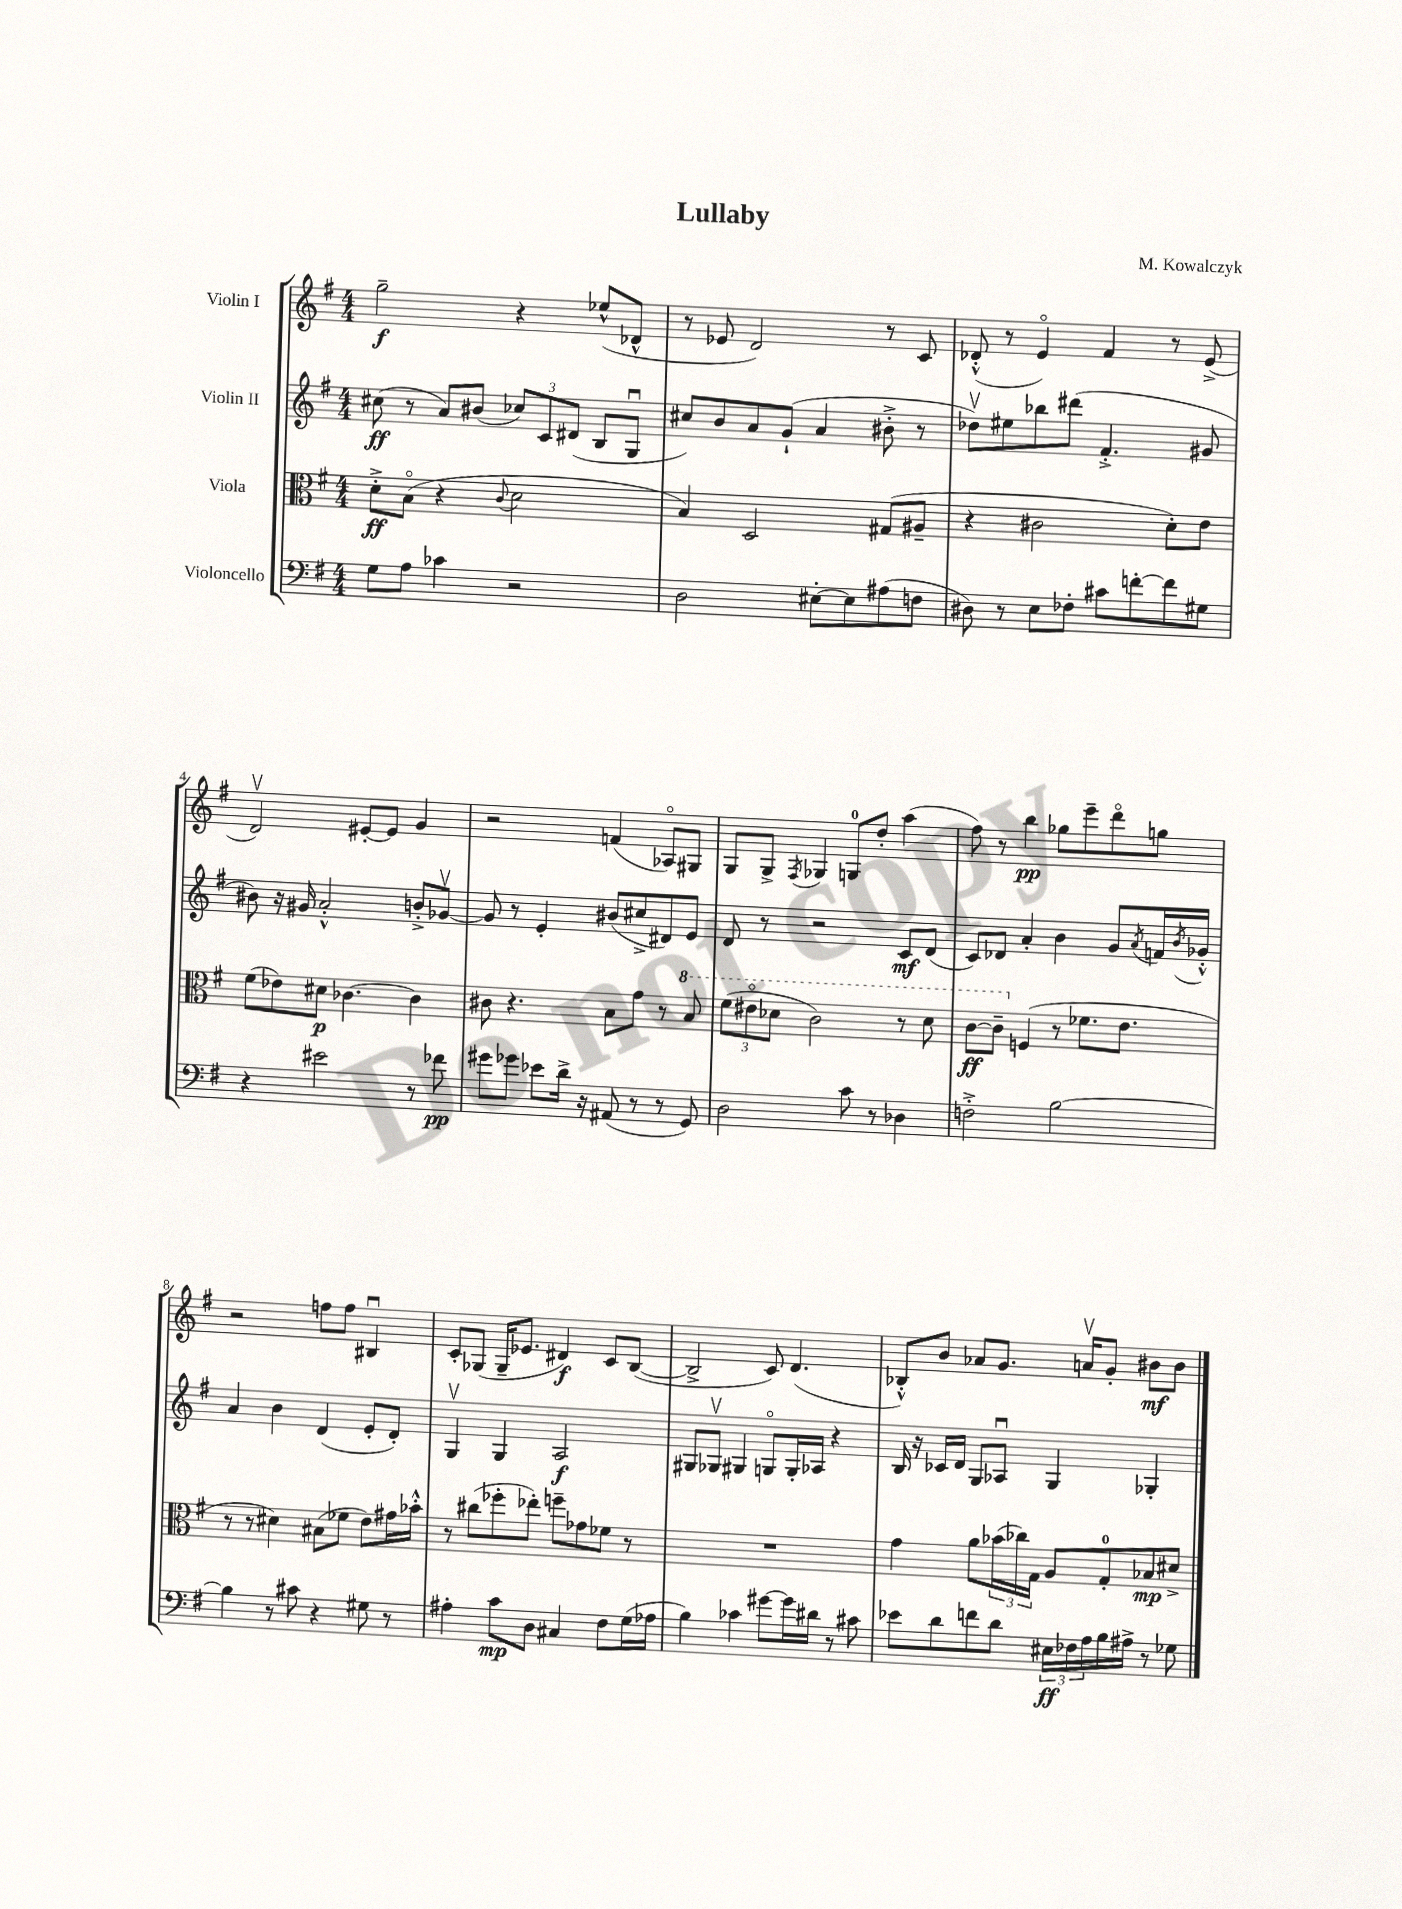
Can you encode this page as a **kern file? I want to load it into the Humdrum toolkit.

**kern	**kern	**kern	**kern
*staff4	*staff3	*staff2	*staff1
*clefF4	*clefC3	*clefG2	*clefG2
*k[f#]	*k[f#]	*k[f#]	*k[f#]
*M4/4	*M4/4	*M4/4	*M4/4
8G	8d'^	(8cc#	2gg~
8A	(8Bo	8r	.
4c-	4r	8a)	.
.	.	(8b#	.
.	8qqc	.	.
2r	2d	12cc-)	4r
.	.	12c	.
.	.	(12d#	.
.	.	8B	(8ee-^^
.	.	8Gu	8d-^^
=	=	=	=
2D	4B)	8cc#)	8r
.	.	8b	8e-
.	2D	8a	2d)
.	.	(8g`	.
[8E#'	.	4a	.
8E#]	.	.	.
(8A#	(8G#	8b#'^	8r
8F	8A#~	8r	8c
=	=	=	=
8D#)	4r	8dd-v)	(8d-'^^
8r	.	8ee#	8r
8E	2c#	8bb-	4eo)
8F-'	.	(8ddd#	.
8c#	.	4.f#'^	4f#
[8f'	.	.	.
8f]	8d')	.	8r
8G#	8e	8g#	(8e^
=	=	=	=
4r	(8f#	8b#)	2dv)
.	8e-)	16r	.
.	.	16g#	.
2e#	8d#	2a'^^	.
.	[4.c-	.	.
.	.	.	[8e#'
.	.	.	8e#]
8r	4c-]	8b'^	4g
8f-	.	[8g-v	.
=	=	=	=
8g#	8c#	8g-]	2r
8g-	4.r	8r	.
8e-	.	4e'	.
16d^	.	.	.
16r	.	.	.
(8AA#	8B	(8b#	(4f
8r	8g	8cc#^	.
8r	8r	8d#)	8A-o)
8GG)	8b	8e	8G#
=	=	=	=
2D	(12ff#	8d	8G
.	12ee#o	.	.
.	.	8r	8G^
.	12dd-	.	.
.	.	.	8qF#
.	2cc)	2r	4G-
8c	.	.	8G
8r	.	.	8dd'
4D-	8r	8c	(4aa
.	8dd-	(8d	.
=	=	=	=
2F'^	[8cc	8c)	8ff#)
.	8cc~]	8d-	8r
.	(4F	4a'	4bb
[2B	8r	4b	8gg-
.	8.f-	.	8eee~
.	.	8g	8dddo
.	8.e	.	.
.	.	8qa	.
.	.	16f	8gg
.	.	8qb	.
.	.	16g-'^^	.
=	=	=	=
4B]	8r	4a	2r
.	8r	.	.
8r	4d#)	4b	.
8c#	.	.	.
4r	(8B#	(4d	8ff
.	8f-	.	8ff
8G#	8e)	8e'	4B#u
8r	16g#	8d')	.
.	16b-'^^	.	.
=	=	=	=
4A#'	8r	4Gv	8c'
.	(8cc#	.	(8G-
8c	8ff-'	4G	16G-~
.	.	.	8.e-
8D	8ee-')	.	.
4C#	8ff~	2A	4d#)
.	8g-	.	.
8F#	8f-	.	8c
(16G	8r	.	([8B
16A-	.	.	.
=	=	=	=
4B)	1r	8G#	2B^]
.	.	8G-v	.
4c-	.	4G#	.
[8g#	.	8Go	8c)
16g#]	.	16G'	(4.d
16d#	.	16A-	.
8r	.	4r	.
8c#	.	.	.
=	=	=	=
8e-	4g	16B	8B-'^^)
.	.	16r	.
8d	.	16c-	8b
.	.	16d	.
8f	8a	8G	8a-
8d	(24b-	8A-u	8.g
.	24cc-)	.	.
.	24G	.	.
24E#	8A	4G	.
24F-	.	.	.
.	.	.	16av
24A	.	.	.
16B	8G'	.	8g'
16A#^	.	.	.
8r	8B-	4G-'	8b#
8G-	8d#^	.	8b#
==	==	==	==
*-	*-	*-	*-
